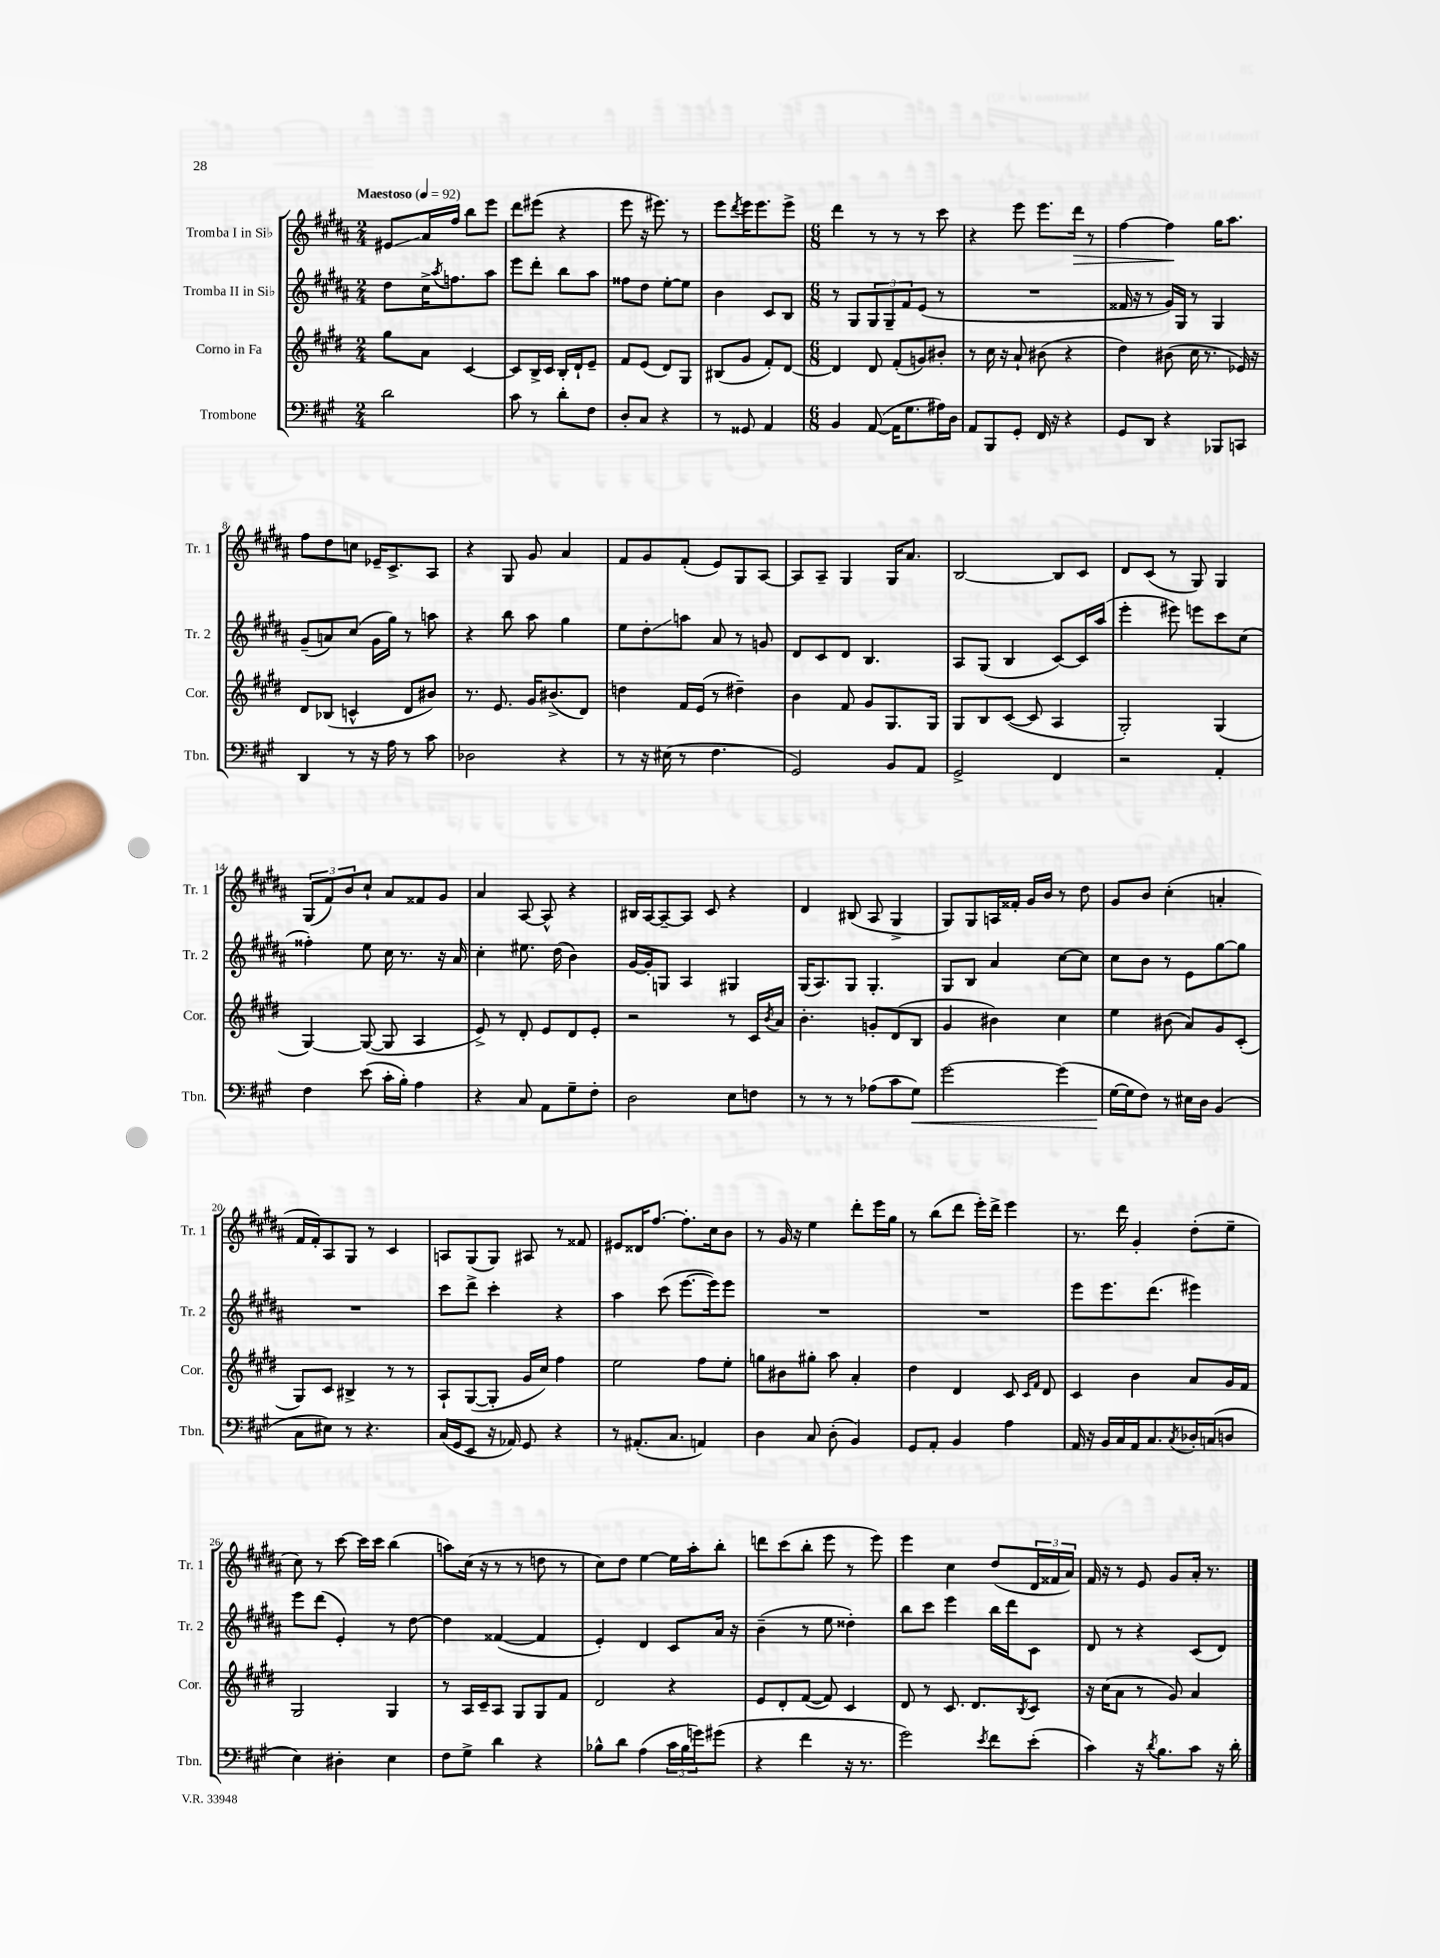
<<
\new StaffGroup <<
\new Staff = "s0" \with { instrumentName = "Tromba I in Sib" shortInstrumentName = "Tr. 1" } {
    \clef treble \key b \major \numericTimeSignature \time 2/4 \tempo "Maestoso" 4 = 92
    eis'8\glissando ais'16 fis''16 b''8 e'''8 |
    dis'''8 eis'''8( r4 |
    e'''8 r16 eis'''8.) r8 |
    e'''8 \acciaccatura { dis'''8 } e'''16 e'''8. e'''8-> |
    \numericTimeSignature \time 6/8 dis'''4 r8 r8 r8 cis'''8 |
    r4 e'''8 e'''8. dis'''16\> r8 |
    fis''4~ fis''4\! gis''16 ais''8. |
    fis''8 dis''8 c''8 ees'16-- cis'8.-> ais8 |
    r4 gis8 gis'8 ais'4 |
    fis'8 gis'8 fis'8-.( e'8) gis8 ais8~ |
    ais8 ais8-- gis4 gis16 ais'8. |
    b2~ b8 cis'8 |
    dis'8 cis'8( r8 gis8) gis4 |
    \tuplet 3/2 { gis8( fis'8) b'8 } cis''8-! ais'8 fisis'8 gis'8 |
    ais'4 ais8~ ais8-^ r4 |
    bis16 ais16~ ais8~-- ais8 cis'8 r4 |
    dis'4 bis8( ais8 gis4-> |
    gis8) gis8 a16 fisis'16-. gis'16 b'16 r8 dis''8 |
    gis'8 b'8 cis''4-.( a'4-. |
    fis'16 fis'16-.) ais8 gis8 r8 cis'4 |
    a8 gis8( gis8) ais8 r8 fisis'8 |
    eis'8 disis'16 fis''8.~ fis''8.-. cis''16 b'8 |
    r8 gis'16 r16 e''4 dis'''8-. e'''16 gis''16 |
    r8 b''8( dis'''8 e'''16-.) dis'''16-> e'''4 |
    r8. dis'''16 gis'4-. dis''8-.( e''8-- |
    cis''8) r8 cis'''8~ cis'''16 cis'''16 b''4( |
    a''8) cis''16( r16 r8 r8 d''8 r8 |
    cis''8) dis''8 e''4~ e''16 ais''16-. b''8-. |
    d'''8 cis'''8( b''8-. e'''8 r8 e'''8) |
    e'''4 cis''4 dis''8( \tuplet 3/2 { dis'16 fisis'16 ais'16) } |
    fis'16 r16 r8 e'8 gis'8 ais'16-. r8. \bar "|." |
}
\new Staff = "s1" \with { instrumentName = "Tromba II in Sib" shortInstrumentName = "Tr. 2" } {
    \clef treble \key b \major \numericTimeSignature \time 2/4
    dis''8 cis''16-> \acciaccatura { ais''8 } f''8. ais''8 |
    e'''8 dis'''8-. b''8 ais''8 |
    fisis''8 dis''8 e''8~-. e''8 |
    b'4 cis'8 b8 |
    \numericTimeSignature \time 6/8 r8 gis8 \tuplet 3/2 { gis8 gis8-- fis'8 } e'8( r8 |
    R2. |
    fisis'16 r16 r8 gis'16) gis16 r8 gis4 |
    gis'8--( a'8) cis''8( gis'16 gis''16) r8 a''8 |
    r4 b''8 ais''8 gis''4 |
    e''8 dis''8-.\glissando a''8 ais'8 r8 g'8 |
    dis'8 cis'8 dis'8 b4. |
    ais8 gis8( b4 cis'8~) cis'16 ais''16( |
    e'''4-. eis'''8) e'''8 cis'''8 cis''8( |
    fisis''4-.) e''8 cis''16 r8. r16 ais'16 |
    cis''4-. eis''8. dis''16( b'4) |
    gis'16~ gis'16-. g8 ais4 gis4 |
    gis16( ais8.) gis8 gis4.-. |
    gis8 b8 ais'4 cis''8~ cis''8 |
    cis''8 b'8 r8 e'8 gis''8~ gis''8 |
    R2. |
    cis'''8 dis'''8-> cis'''4-. r4 |
    ais''4 cis'''8( e'''8.~ e'''16) e'''8 |
    R2. |
    R2. |
    e'''8 e'''8. dis'''8.( eis'''4) |
    e'''8 dis'''8( e'4-.) r8 dis''8~ |
    dis''4 fisis'4~( fisis'4 |
    e'4-.) dis'4 cis'8 ais'16 r16 |
    b'4--( r8 e''8 disis''4-.) |
    b''8 cis'''8 e'''4 b''16 dis'''16 cis'8 |
    dis'8 r8 r4 cis'8( dis'8) \bar "|." |
}
\new Staff = "s2" \with { instrumentName = "Corno in Fa" shortInstrumentName = "Cor." } {
    \clef treble \key e \major \numericTimeSignature \time 2/4
    gis''8 a'8 cis'4~ |
    cis'8 b16-> cis'16 b16-. dis'16-! e'8-- |
    fis'8 e'8( dis'8) gis8 |
    bis8( gis'8 fis'8-.) dis'8~ |
    \numericTimeSignature \time 6/8 dis'4 dis'8 fis'8-.( g'8) bis'8-. |
    r8 cis''16 r16 a'8-! bis'8( r4 |
    dis''4) bis'8( cis''16 r8. ees'16) r16 |
    dis'8 bes8( c'4-^ dis'8 bis'8) |
    r8. e'8. gis'16 bis'8.->( dis'8) |
    d''4 fis'16 e'16( r8 dis''4--) |
    b'4 fis'8 gis'8 gis8. gis16 |
    gis8 b8 cis'8~( cis'8 a4 |
    gis2-.) gis4( |
    gis4~) gis8~( gis8 a4 |
    e'8->) r8 dis'8-. e'8 dis'8 e'8-. |
    r2 r8 cis'16 \acciaccatura { b'8 } a'16 |
    b'4.-. g'8-. dis'8( b8 |
    gis'4 bis'4) cis''4 |
    e''4 bis'8( a'8) gis'8 cis'8-.( |
    gis8) cis'8 bis4-> r8 r8 |
    a8-! gis8~( gis8-. gis'16 cis''16) fis''4 |
    e''2 fis''8 e''8-. |
    g''8 bis'8 gis''8-. a''8 a'4-. |
    dis''4 dis'4 cis'8 \grace { cis'16 fis'16 } dis'8 |
    cis'4 b'4 a'8 gis'16 fis'16 |
    gis2 gis4 |
    r8 a16 cis'16-- a8 gis8 gis8 fis'8 |
    dis'2 r4 |
    e'8 dis'8-. fis'8~( fis'8) cis'4 |
    dis'8 r8 cis'8. dis'8. \acciaccatura { b8 } cis'8 |
    r16 cis''16( a'8 r8 gis'8) a'4 \bar "|." |
}
\new Staff = "s3" \with { instrumentName = "Trombone" shortInstrumentName = "Tbn." } {
    \clef bass \key a \major \numericTimeSignature \time 2/4
    d'2 |
    cis'8 r8 d'8-. fis8 |
    d8-. cis8 r4 |
    r8 gisis,8 a,4 |
    \numericTimeSignature \time 6/8 b,4 a,8~( a,16 gis8. ais16) d16 |
    a,8 b,,8 gis,8-. fis,16 r16 r4 |
    gis,8 d,8 r4 bes,,8 c,8 |
    d,4 r8 r16 a16 r8 cis'8 |
    des2 r4 |
    r8 r16 eis16( r8 fis4. |
    gis,2) b,8 a,8 |
    gis,2-> fis,4 |
    r2 a,4-. |
    fis4 e'8( cis'16-. b16-.) a4 |
    r4 cis8 a,8 gis8-- fis8-. |
    d2 e8 f8 |
    r8 r8 r8 aes8( cis'8 gis8\<) |
    gis'2~ gis'4( |
    gis16~\! gis16 fis8) r8 eis16 d16 b,4( |
    cis8 eis8) r8 r4. |
    cis16( gis,16 e,8 r16 aes,16) gis,8 r4 |
    r8 ais,8.-.( cis8. a,4) |
    d4 cis8 d8-.( b,4) |
    gis,8 a,8-. b,4 a4 |
    a,16 r16 b,16 cis16 a,16 cis8. \acciaccatura { cis8 } des16-. c16( d8 |
    e4) dis4-. e4 |
    fis8 gis8-> d'4 r4 |
    bes8-^ d'8 a4( \tuplet 3/2 { cis'16 bes16 g'16) } gis'8( |
    r4 fis'4 r16 r8. |
    gis'2) \acciaccatura { e'8 } fis'8 e'8-.( |
    cis'4) r16 \acciaccatura { d'8 } b8. cis'8 r16 d'16-. \bar "|." |
}
>>
>>
